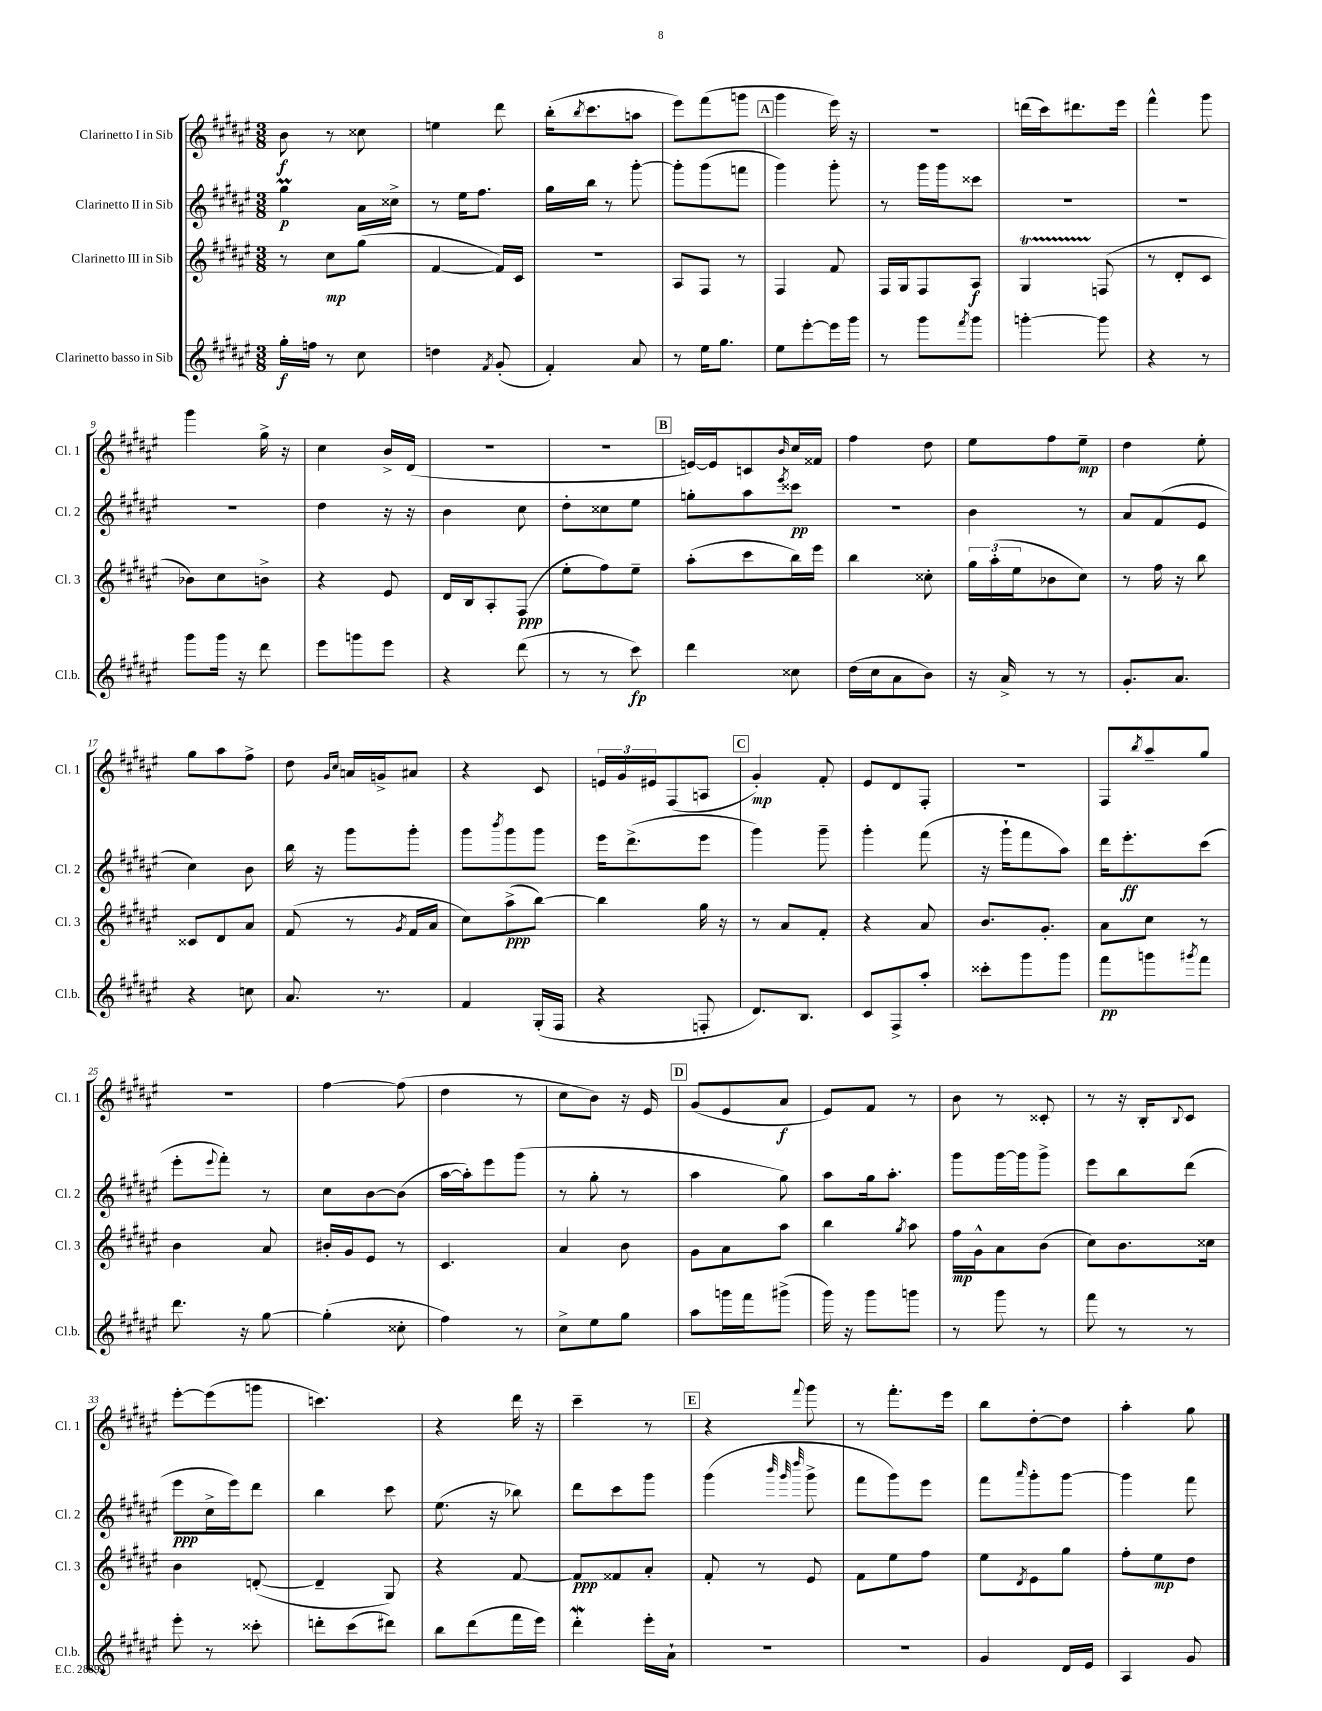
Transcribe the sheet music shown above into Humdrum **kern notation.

**kern	**kern	**kern	**kern
*staff4	*staff3	*staff2	*staff1
*clefG2	*clefG2	*clefG2	*clefG2
*k[f#c#g#d#a#e#]	*k[f#c#g#d#a#e#]	*k[f#c#g#d#a#e#]	*k[f#c#g#d#a#e#]
*M3/8	*M3/8	*M3/8	*M3/8
16gg#'	8r	4gg#	8b
16ff	.	.	.
8r	8cc#	.	8r
8cc#	(8gg#	16a#	8cc##
.	.	16cc##^	.
=	=	=	=
4dd	[4f#	8r	4ee
.	.	16ee#	.
.	.	8.ff#	.
8qf#	.	.	.
(8g#'	16f#])	.	8ddd#
.	16c#	.	.
=	=	=	=
4f#')	4.r	16gg#	(16bb'
.	.	.	8qbb
.	.	16bb	8.ccc#
.	.	8r	.
8a#	.	[8ggg#'	8aa
=	=	=	=
8r	8A#	8ggg#']	8eee#)
16ee#	8F#	(8ggg#	(8fff#
8.gg#	.	.	.
.	8r	8fff	8ggg
=	=	=	=
8ee#	4F#	4ggg#)	4ggg#
[8eee#'	.	.	.
16eee#]	8f#	8ggg#'	16eee#)
16ggg#	.	.	16r
=	=	=	=
8r	16F#	8r	4.r
.	16G#	.	.
8ggg#	8F#	16ggg#	.
.	.	16ggg#	.
8qfff#	.	.	.
8ggg#	8A#	8ccc##	.
=	=	=	=
[4ggg'	4G#	4.r	(16ddd
.	.	.	16ccc#)
.	.	.	8.ddd#
8ggg]	(8F	.	.
.	.	.	16eee#
=	=	=	=
4r	8r	4.r	4fff#^^
.	8d#'	.	.
8r	8c#	.	8ggg#
=	=	=	=
8ggg#	8b-)	4.r	4ggg#
16ggg#	8cc#	.	.
16r	.	.	.
8ddd#	8b^	.	16gg#^
.	.	.	16r
=	=	=	=
8eee#	4r	4dd#	4cc#
8ggg	.	.	.
8eee#	8e#	16r	16b^
.	.	16r	(16d#
=	=	=	=
4r	16d#	4b	4.r
.	16B	.	.
.	8A#'	.	.
(8ddd#	(8F#	8cc#	.
=	=	=	=
8r	8ee#'	8dd#'	4.r
8r	8ff#)	8cc##	.
8ccc#)	8ee#~	8ee#	.
=	=	=	=
4ddd#	(8aa#'	8gg'	[16e)
.	.	.	16e]
.	8ccc#	8aa#	8c
.	.	8qeee#	16qqb
8cc##	16bb)	8ccc##	16cc#
.	16eee#	.	16f##
=	=	=	=
(16dd#	4bb	4.r	4ff#
16cc#	.	.	.
8a#	.	.	.
8b)	8cc##'	.	8dd#
=	=	=	=
16r	24gg#	4b	8ee#
.	(24aa#'	.	.
16a#^	.	.	.
.	24ee#	.	.
8r	8b-	.	8ff#
8r	8cc#)	8r	8ee#~
=	=	=	=
8.g#'	8r	8a#	4dd#
.	16ff#	(8f#	.
8.a#	16r	.	.
.	8bb	8e#	8ee#'
=	=	=	=
4r	8c##	4cc#)	8gg#
.	8d#	.	8aa#
8cc	8a#	8b	8ff#^
=	=	=	=
8.a#	(8f#	16bb	8dd#
.	.	16r	.
.	.	.	16qqg#
.	.	.	16qqcc#
.	8r	8ggg#	16a
8.r	.	.	16g^
.	8qg#	.	.
.	16f#	8ggg#'	8a#
.	16a#	.	.
=	=	=	=
4f#	8cc#)	8ggg#	4r
.	.	8qbbb	.
.	(8aa#^	8ggg#	.
(16G#'	[8bb)	8ggg#	8c#
16F#	.	.	.
=	=	=	=
4r	4bb]	16eee#	24e
.	.	.	24g#
.	.	(8.ddd#^	.
.	.	.	24e#
.	.	.	(8F#
8F'	16gg#	8eee#	8A
.	16r	.	.
=	=	=	=
8.d#)	8r	4ggg#)	4g#')
.	8a#	.	.
8.B	.	.	.
.	8f#'	8ggg#~	8f#'
=	=	=	=
8c#	4r	4ggg#'	8e#
8F#^	.	.	8d#
8aa#'	8a#	(8fff#	8F#'
=	=	=	=
8ccc##'	8.b	16r	4.r
.	.	16ggg#`	.
8ggg#	.	8fff#	.
.	8.g#'	.	.
8ggg#	.	8aa#)	.
=	=	=	=
8fff#	8a#	16ddd#	8F#
.	.	8.eee#'	.
.	.	.	8qbb
8ggg	8cc#	.	8aa#~
8qggg#	.	.	.
8fff#	8r	(8ccc#	8gg#
=	=	=	=
8.ddd#	4b	8eee#'	4.r
.	.	8qqeee#	.
.	.	8fff#')	.
16r	.	.	.
[8gg#	8a#	8r	.
=	=	=	=
(4gg#']	16b#'	8cc#	[4ff#
.	16g#	.	.
.	8e#	[8b	.
8cc##'	8r	(8b]	(8ff#]
=	=	=	=
4ff#)	4.c#	[16aa#	4dd#
.	.	16aa#'])	.
.	.	8eee#	.
8r	.	(8ggg#	8r
=	=	=	=
8cc#^	4a#	8r	8cc#
8ee#	.	8gg#'	8b)
8gg#	8b	8r	16r
.	.	.	16e#
=	=	=	=
8aa#	8g#	4aa#	(8g#
16ggg	8a#	.	8e#
16fff#	.	.	.
(8ggg#^	8aa#	8gg#)	8a#
=	=	=	=
16ggg#)	4bb	8aa#	8e#)
16r	.	.	.
8ggg#	.	16gg#	8f#
.	.	8.aa#'	.
.	8qgg#	.	.
8ggg	8aa#	.	8r
=	=	=	=
8r	16ff#	8ggg#	8b
.	16g#^^	.	.
8ggg#	8a#	[16ggg#	8r
.	.	16ggg#]	.
8r	(8b	8ggg#^	8c##'
=	=	=	=
8fff#	8cc#)	8eee#	8r
8r	8.b	8bb	16r
.	.	.	16B'
.	.	.	8qqB
8r	.	(8ddd#	8c#
.	16cc##	.	.
=	=	=	=
8eee#'	4b	8eee#	[8eee#'
8r	.	16cc#^	(8eee#]
.	.	16eee#)	.
8ccc##'	([8d'	8ddd#	8ggg
=	=	=	=
8ddd'	4d~]	4bb	4.ccc)
(8ccc#	.	.	.
8ddd#)	8G#)	8ccc#	.
=	=	=	=
8bb	4r	(8.ee#	4r
(8ddd#	.	.	.
.	.	16r	.
16fff#	[8f#	8bb-)	16ddd#
16eee#)	.	.	16r
=	=	=	=
4ddd#'	8f#]	8ddd#	4ccc#~
.	8f##	8ccc#	.
16eee#'	8a#'	8ggg#	8r
16a#`	.	.	.
=	=	=	=
4.r	8f#'	(4ggg#	4r
.	8r	.	.
.	.	32qqbbb	.
.	.	32qqggg#	.
.	.	32qqdddd#	8qqfff#
.	8e#	8ggg#^	8ggg#
=	=	=	=
4.r	8f#	8fff#	8r
.	8ee#	8ggg#)	8.fff#'
.	8ff#	8eee#	.
.	.	.	16eee#
=	=	=	=
4g#	8ee#	8fff#	8bb
.	8qd#	16qqaaa#	.
.	8e#	8ggg#'	[8dd#'
16d#	8gg#	[8ggg#	8dd#]
16e#	.	.	.
=	=	=	=
4A#	8ff#'	4ggg#]	4aa#'
.	8ee#	.	.
8g#	8dd#	8fff#	8gg#
==	==	==	==
*-	*-	*-	*-
